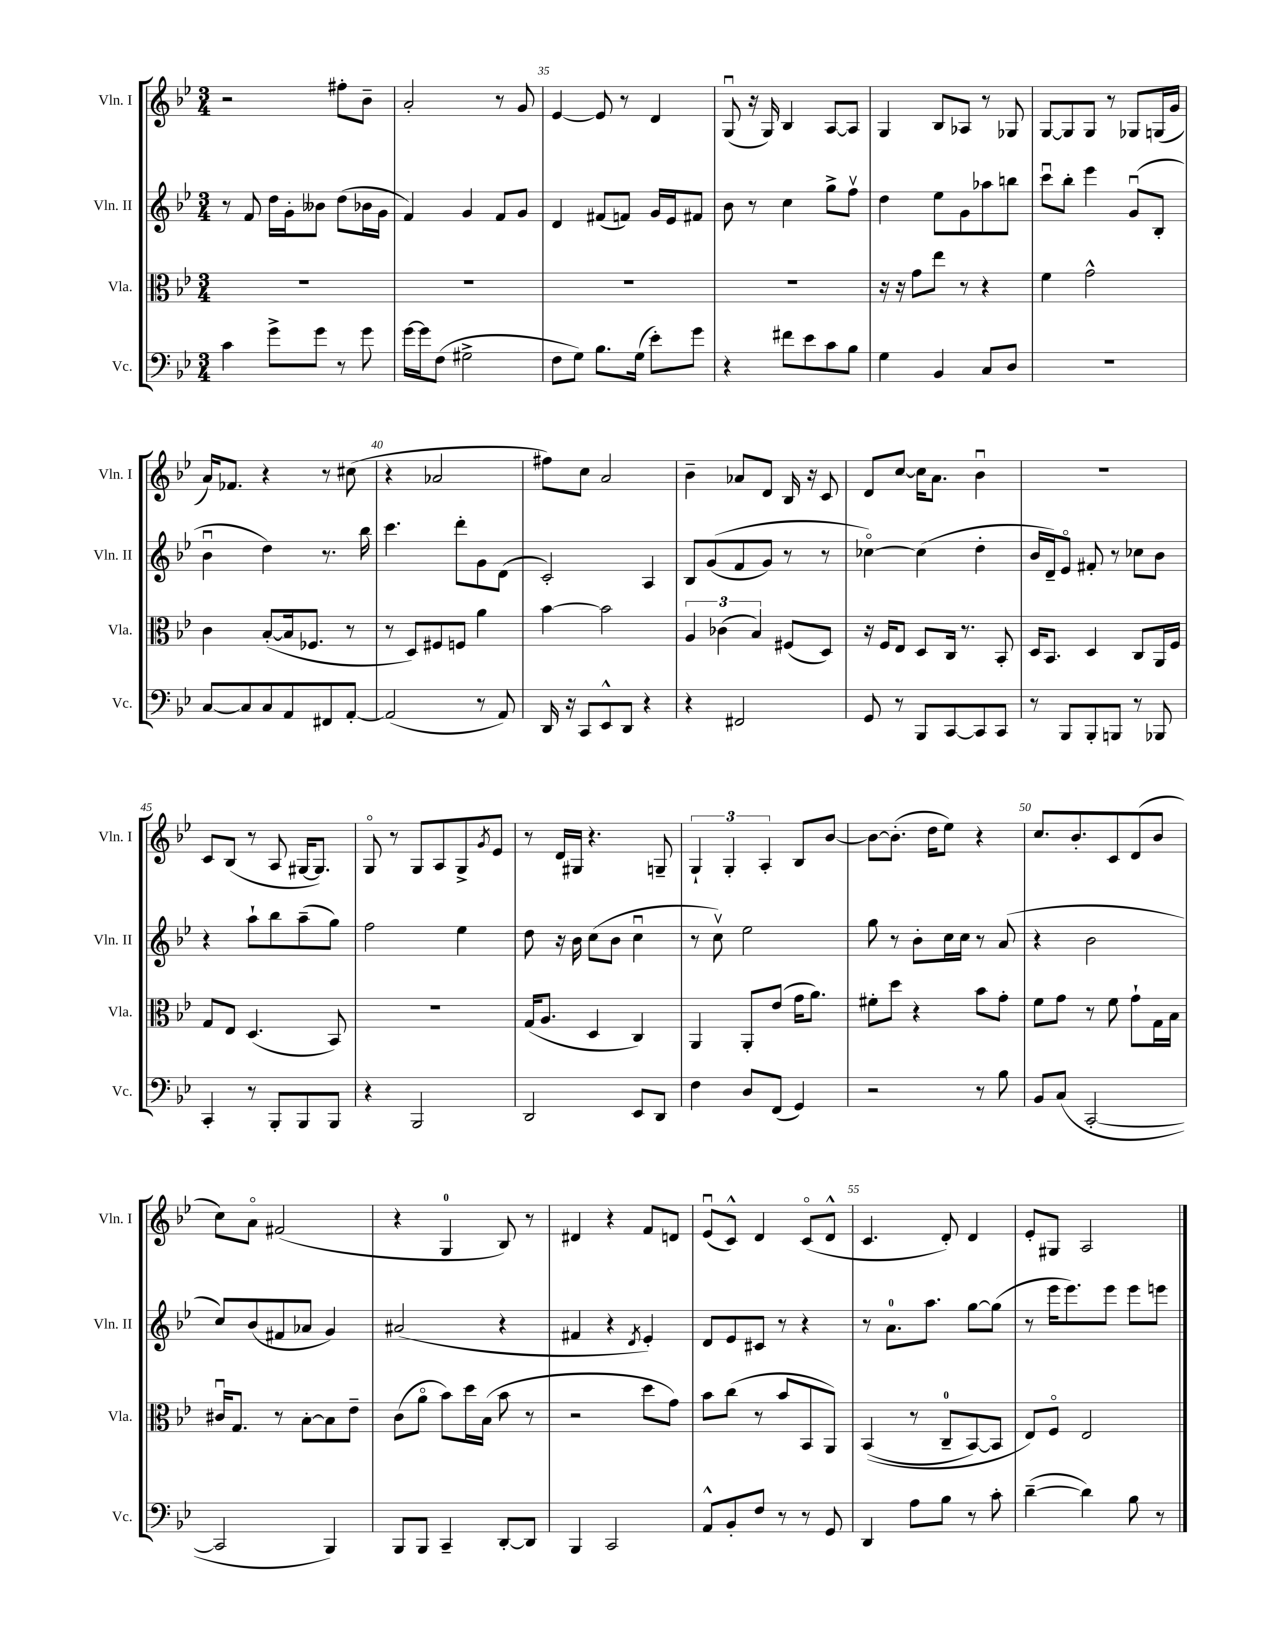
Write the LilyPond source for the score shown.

<<
\new StaffGroup <<
\new Staff = "s0" \with { instrumentName = "Vln. I" shortInstrumentName = "Vln. I" } {
    \clef treble \key bes \major \numericTimeSignature \time 3/4
    r2 fis''8-. bes'8-- |
    a'2-. r8 g'8 |
    ees'4~ ees'8 r8 d'4 |
    g8\downbow( r16 g16) bes4 a8~ a8 |
    g4 bes8 aes8 r8 ges8 |
    g8~ g8 g8 r8 ges8 g16( g'16 |
    a'16) fes'8. r4 r8 cis''8( |
    r4 aes'2 |
    fis''8) c''8 a'2 |
    bes'4-- aes'8 d'8 bes16 r16 c'8 |
    d'8 c''8~ c''16 a'8. bes'4\downbow |
    R2. |
    c'8 bes8( r8 a8 gis16~ gis8.) |
    g8\flageolet r8 g8 a8 g8-> \acciaccatura { g'8 } ees'8 |
    r8 d'16 gis16 r4. g8-- |
    \tuplet 3/2 { g4-! g4-. a4-. } bes8 bes'8~ |
    bes'8~ bes'8.-.( d''16 ees''8) r4 |
    c''8. bes'8.-. c'8 d'8( bes'8 |
    c''8) a'8\flageolet fis'2( |
    r4 g4-0 bes8) r8 |
    dis'4 r4 f'8 d'8 |
    ees'8\downbow( c'8-^) d'4 c'8\flageolet( d'8-^ |
    c'4. d'8-.) d'4 |
    ees'8-. gis8 a2 \bar "|." |
}
\new Staff = "s1" \with { instrumentName = "Vln. II" shortInstrumentName = "Vln. II" } {
    \clef treble \key bes \major \numericTimeSignature \time 3/4
    r8 f'8 d''16 g'16-. beses'8 d''8( bes'16 g'16 |
    f'4) g'4 f'8 g'8 |
    d'4 fis'8( f'8) g'16 ees'16 fis'8 |
    bes'8 r8 c''4 g''8-> f''8\upbow |
    d''4 ees''8 g'8 aes''8 b''8 |
    c'''8\downbow bes''8-. ees'''4 g'8\downbow( bes8-. |
    bes'4\downbow d''4) r8. bes''16 |
    c'''4. d'''8-. g'8 d'8( |
    c'2-.) a4 |
    bes8 g'8(\( f'8 g'8) r8 r8 |
    ces''4~\flageolet\) ces''4( d''4-. |
    bes'16 d'16--) ees'8\flageolet fis'8-. r8 ces''8 bes'8 |
    r4 a''8-! bes''8 a''8--( g''8) |
    f''2 ees''4 |
    d''8 r16 bes'16 c''8( bes'8 c''4\downbow |
    r8 c''8\upbow) ees''2 |
    g''8 r8 bes'8-. c''16 c''16 r8 a'8( |
    r4 bes'2 |
    c''8) bes'8( fis'8 aes'8 g'4) |
    ais'2( r4 |
    fis'4 r4 \acciaccatura { d'8 } ees'4-.) |
    d'8 ees'8 cis'8 r8 r4 |
    r8 a'8.-0 a''8. g''8~ g''8( |
    r8 ees'''16 ees'''8.) ees'''8 ees'''8 e'''8 \bar "|." |
}
\new Staff = "s2" \with { instrumentName = "Vla." shortInstrumentName = "Vla." } {
    \clef alto \key bes \major \numericTimeSignature \time 3/4
    R2. |
    R2. |
    R2. |
    R2. |
    r16 r16 g'8 ees''8 r8 r4 |
    f'4 g'2-^ |
    c'4 bes8~-.( bes16 fes8. r8 |
    r8 d8) fis8 f8 a'4 |
    bes'4~ bes'2 |
    \tuplet 3/2 { a4 ces'4( bes4) } fis8( d8) |
    r16 f16 ees8 d8 c16 r8. bes,8-. |
    d16 bes,8. d4 c8 a,16 f16 |
    g8 ees8 d4.( bes,8) |
    R2. |
    g16( a8. d4 c4) |
    a,4 a,8-. ees'8( g'16 a'8.) |
    fis'8-. d''8 r4 bes'8 g'8-. |
    f'8 g'8 r8 f'8 g'8-! g16 bes16 |
    cis'16\downbow g8. r8 bes8~-. bes8 ees'8-- |
    c'8( a'8\flageolet bes'8) d''16 bes16( bes'8 r8 |
    r2 d''8 g'8) |
    bes'8 c''8( r8 bes'8 bes,8 a,8) |
    bes,4(\( r8 c8-0-- bes,8~) bes,8 |
    ees8\) f8\flageolet ees2 \bar "|." |
}
\new Staff = "s3" \with { instrumentName = "Vc." shortInstrumentName = "Vc." } {
    \clef bass \key bes \major \numericTimeSignature \time 3/4
    c'4 g'8-> g'8 r8 g'8 |
    g'16~ g'16 f8( gis2-> |
    f8 g8) bes8. g16( ees'8-.) g'8 |
    r4 fis'8 ees'8 c'8 bes8 |
    g4 bes,4 c8 d8 |
    R2. |
    c8~ c8 c8 a,8 fis,8 a,8~-. |
    a,2( r8 a,8) |
    d,16 r16 c,8 ees,8-^ d,8 r4 |
    r4 fis,2 |
    g,8 r8 bes,,8 c,8~ c,8 c,8 |
    r8 bes,,8 bes,,8-. b,,8 r8 bes,,8 |
    c,4-. r8 bes,,8-. bes,,8 bes,,8 |
    r4 bes,,2 |
    d,2 ees,8 d,8 |
    f4 d8 f,8( g,4) |
    r2 r8 bes8 |
    bes,8 c8( c,2~-. |
    c,2 bes,,4) |
    bes,,8 bes,,8 c,4-- d,8~-. d,8 |
    bes,,4 c,2 |
    a,8-^ bes,8-. f8 r8 r8 g,8 |
    d,4 a8 bes8 r8 c'8-. |
    d'4~--( d'4) bes8 r8 \bar "|." |
}
>>
>>
\layout { \context { \Score currentBarNumber = #33 \override BarNumber.break-visibility = ##(#f #t #t) barNumberVisibility = #(every-nth-bar-number-visible 5) } }
